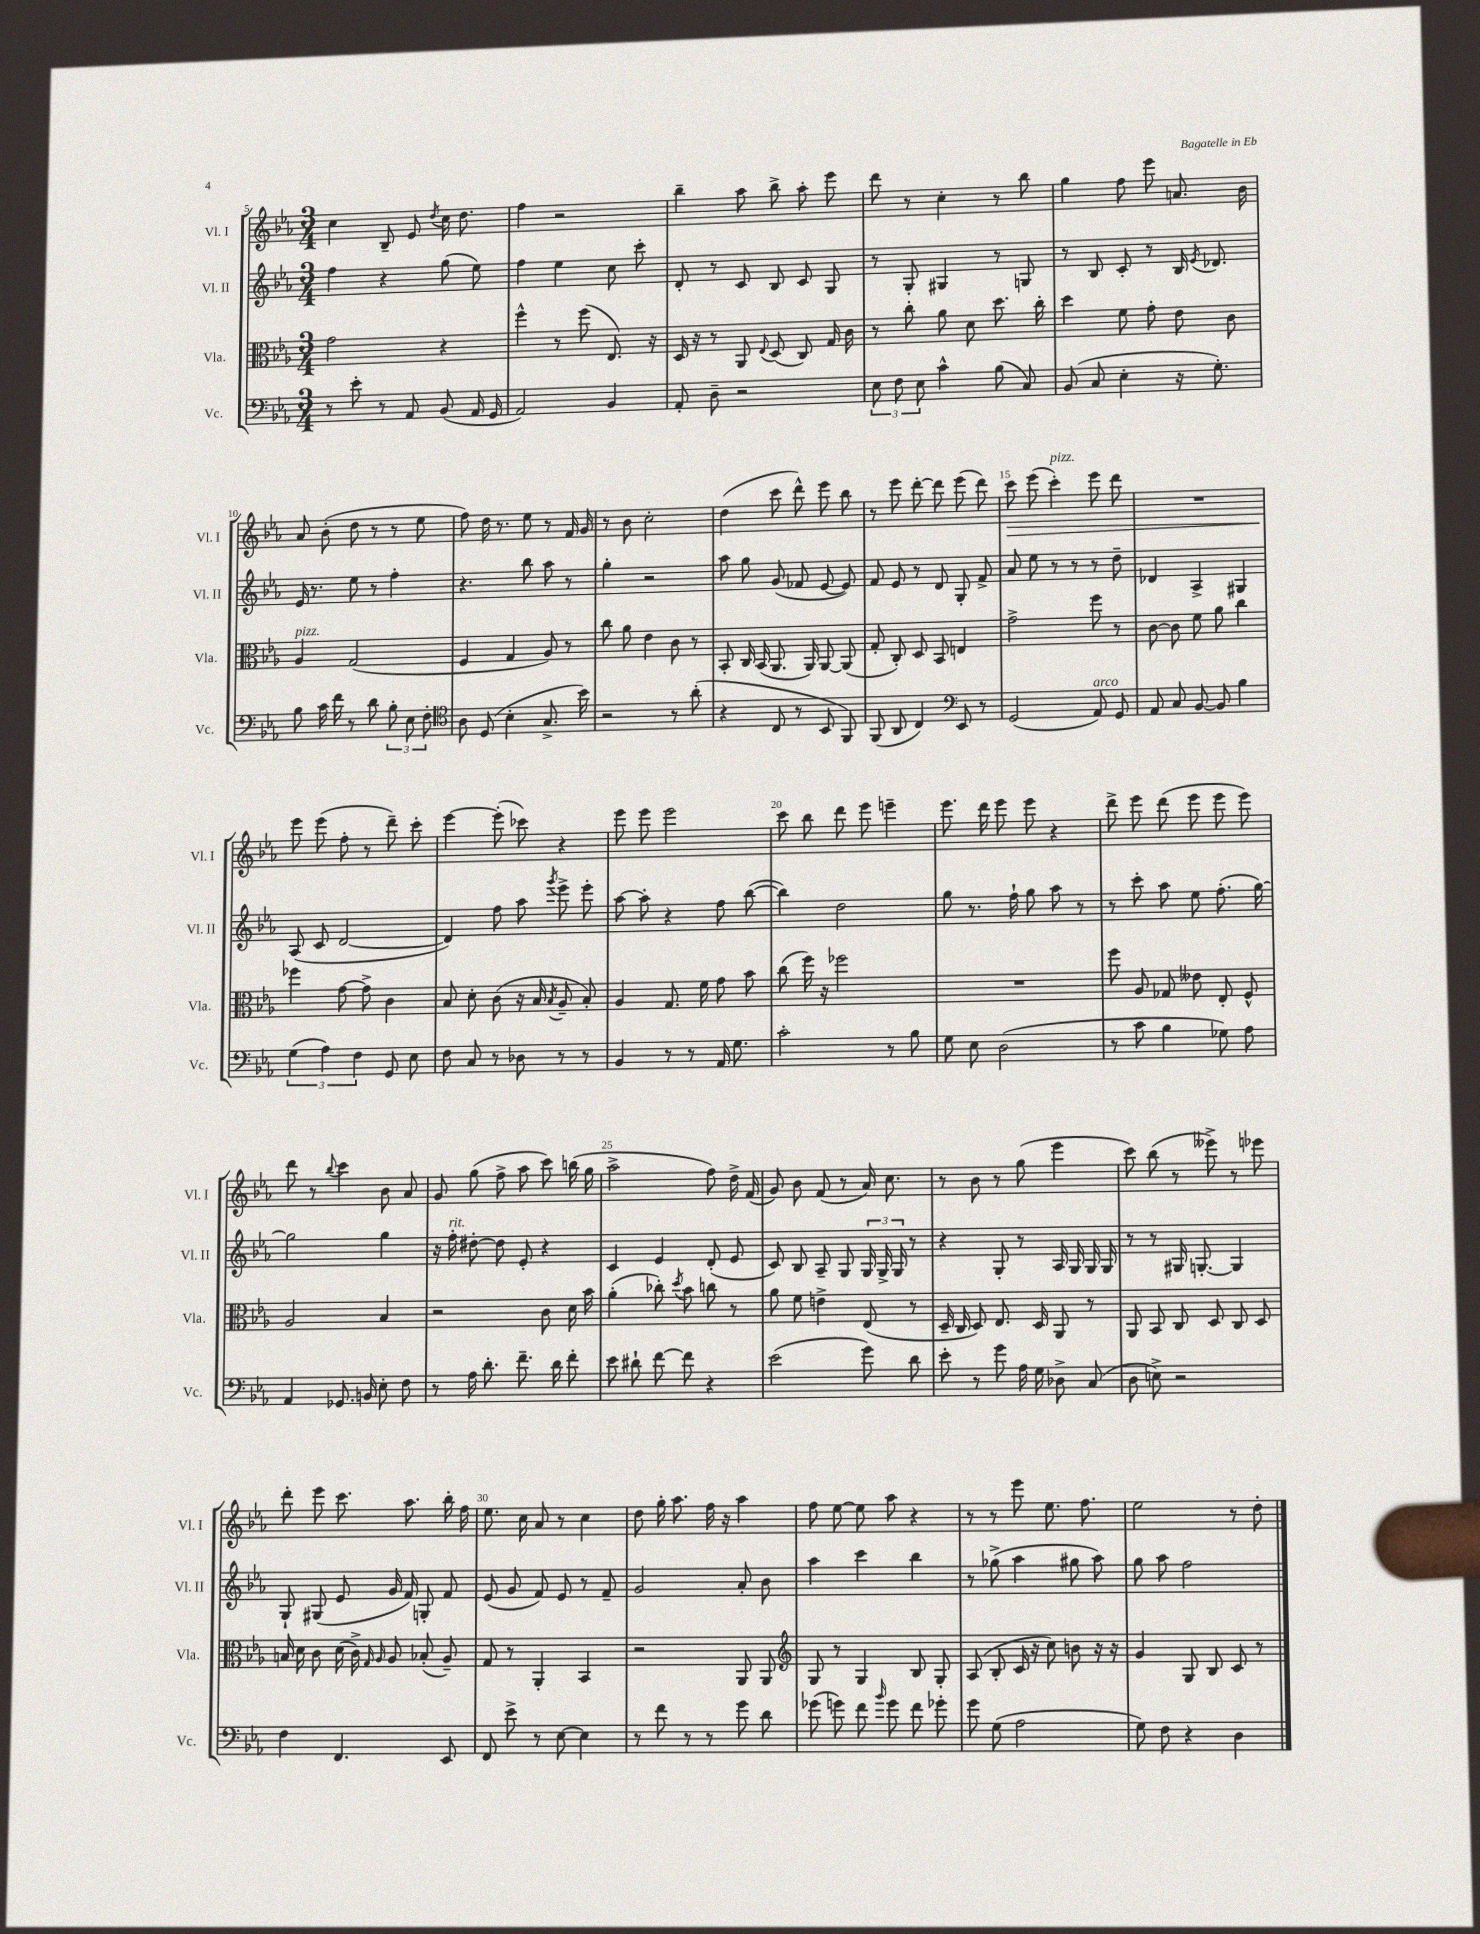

**kern	**kern	**kern	**kern
*staff4	*staff3	*staff2	*staff1
*clefF4	*clefC3	*clefG2	*clefG2
*k[b-e-a-]	*k[b-e-a-]	*k[b-e-a-]	*k[b-e-a-]
*M3/4	*M3/4	*M3/4	*M3/4
8r	2g\	4ff\	4cc\
8e-'\	.	.	.
8r	.	4r	8B-~/
8AA-/	.	.	8e-/
.	.	.	8qdd/
(8BB-/	4r	(8gg\	16cc\
.	.	.	8.dd\
16AA-/	.	8ee-\)	.
16GG/	.	.	.
=	=	=	=
2AA-/)	4ff^^\	4ff\	4ff\
.	8r	4ee-\	2r
.	(8ff\	.	.
4BB-/	8.E-/)	8cc\	.
.	.	8ccc'\	.
.	16r	.	.
=	=	=	=
8AA-'/	16D/	8d'/	4bb-~\
.	16r	.	.
8D~\	8r	8r	.
2r	8AA-/	8c/	8aa-\
.	8qqE-/	.	.
.	(8D/	8B-/	8bb-^\
.	8C/)	8c/	8aa-'\
.	16G/	8G/	8eee-\
.	16c\	.	.
=	=	=	=
12E-\	8r	8r	8ddd\
12F\	.	.	.
.	8cc'\	8G'/	8r
12E-\	.	.	.
4c^^\	8a-\	4G#/	4cc'\
.	8d\	.	.
(8B-\	8.dd\	8r	8r
8C/)	.	8G/	8bb-\
.	16cc'\	.	.
=	=	=	=
(8BB-/	4dd\	8r	4gg\
8C/	.	8B-/	.
4E-'\	8f\	8c'/	8ff\
.	8g'\	8r	8eee-\
16r	8e-\	16B-/	8.a/
.	.	8qe-/	.
8.G'\)	.	8.d-/	.
.	8c\	.	.
.	.	.	16b-\
=	=	=	=
8B-\	4A-/	16e-/	8a-/
.	.	8.r	.
16c\	.	.	(8b-'\
16f\	.	.	.
8r	(2G/	8ee-\	8dd\
8d\	.	8r	8r
12B-'\	.	4ff'\	8r
12E-\	.	.	.
.	.	.	8ee-\
12F'\	.	.	.
=	=	=	=
*clefC4	*	*	*
8A-\	4F/	4.r	8ff\)
(8D/	.	.	16dd\
.	.	.	8.r
4B-'\	4G/	.	.
.	.	8bb-\	8ee-\
8.G^/	8A-/)	8aa-\	8r
.	8r	8r	16f/
16b-\)	.	.	16g/
=	=	=	=
2r	8cc\	4gg'\	8r
.	8a-\	.	8b-\
.	4e-\	2r	2cc'\
8r	8c\	.	.
(8a-'\	8r	.	.
=	=	=	=
4r	8BB-'/	8aa-\	(4dd\
.	16C/	8gg\	.
.	(16BB-/	.	.
8C/	8.AA-/	(8g/	8ccc\
8r	.	8f-/	8ddd^^\)
.	16AA-/)	.	.
8BB-/	[8AA-/	[8e-/	8eee-\
8FF/)	(8AA-/]	8e-/])	8bb-\
=	=	=	=
(8FF/	8G'/	8f/	8r
8AA-/	8C'/)	8e-/	8eee-\
4C/)	8D/	8r	[8ddd'\
.	8BB-/	8d/	8ddd\]
*clefF4	*	*	*
8EE-/	4E/	8G'/	(8eee-\
8r	.	8f^/	8ddd\)
=	=	=	=
(2GG/	2g^\	8a-/	8ccc\
.	.	8ee-\	(8eee-\
.	.	8r	4ccc'\)
.	.	8r	.
8AA-/)	8ff\	8r	8eee-\
8GG/	8r	8dd~\	8ddd\
=	=	=	=
8AA-/	[8c\	4d-/	2.r
8C/	8c\]	.	.
[8BB-/	8f\	4A-^/	.
8BB-/]	8a-\	.	.
4B-\	4cc\	4G#/	.
=	=	=	=
(6G\	4ff-\	(8A-/	8eee-\
.	.	8c/	(8eee-\
6A-\)	.	.	.
.	[8g\	[2d/	8ff'\
6F\	.	.	.
.	8g^\]	.	8r
8GG/	4c\	.	8ddd~\)
8E-\	.	.	8ccc'\
=	=	=	=
8F\	8B-/	4d/])	[4eee-\
8C/	8d'\	.	.
8r	(8c\	8ff\	(8eee-'\]
8D-\	16r	8aa-\	8ccc-\)
.	16B-/	.	.
.	8qB-/	8qggg/	.
8r	8A-~/	8eee-^\	4r
8r	8B-'/)	8eee-'\	.
=	=	=	=
4BB-/	4A-/	[8aa-\	8eee-\
.	.	8aa-'\]	8eee-\
8r	8.G/	4r	2eee-\
8r	.	.	.
.	16f\	.	.
16AA-/	8g\	8ff\	.
8.G\	.	.	.
.	8b-\	([8bb-\	.
=	=	=	=
2c'\	(8cc\	4bb-\])	8ccc\
.	16ff\)	.	8bb-\
.	16r	.	.
.	2ff-\	2dd\	8ddd\
.	.	.	8eee-\
8r	.	.	4eee~\
8B-\	.	.	.
=	=	=	=
8G\	2.r	8gg\	8.eee-\
8E-\	.	8.r	.
.	.	.	16ddd\
(2D\	.	.	8eee-\
.	.	16ff`\	.
.	.	8gg\	8eee-\
.	.	8aa-\	4r
.	.	8r	.
=	=	=	=
8r	8ff\	8r	8ddd^\
8c\	8A-/	8ccc'\	8eee-\
4B-\	8G-/	8aa-\	(8ddd\
.	8e--\	8ee-\	8eee-\
8G-\)	8E-'/	(8.ff'\	8eee-\
8A-\	8F^^/	.	8eee-\)
.	.	[16gg\)	.
=	=	=	=
4AA-/	2A-/	2gg\]	8ddd\
.	.	.	8r
.	.	.	8qqbb-/
8.GG-/	.	.	4ccc\
16BB/	.	.	.
8E-'\	4B-/	4gg\	8b-\
8F\	.	.	8a-/
=	=	=	=
8r	2r	16r	8g/
.	.	16ff'\	.
16A-\	.	[8dd#'\	(8gg\
8.d'\	.	.	.
.	.	8dd#\]	8ff^\
8.f~\	.	8e-'/	8aa-\
.	8c\	4r	8ccc\)
16d\	.	.	.
8f'\	16d\	.	(16bb\
.	16b-\	.	16gg\
=	=	=	=
8e-\	(4a-'\	4c/	2aa-^\
8d#`\	.	.	.
[8f\	8cc-'\)	4e-/	.
.	8qdd/	.	.
8f\]	8b-\	.	.
4r	8cc\	(8d'/	8ff\)
.	8r	8e-/	16dd^\
.	.	.	(16f/
=	=	=	=
(2e-\	8a-\	8c/)	8g/)
.	8f\	8B-/	8b-\
.	4e^\	8A-~/	(8f/
.	.	8G/	8r
8g\)	(8E-/	24G/	16a-/)
.	.	24G^/	.
.	.	.	8.cc\
.	.	24G/	.
8d\	8r	8r	.
=	=	=	=
8e-'\	16D~/	4r	8r
.	16C/	.	.
8r	8D/)	.	8b-\
8g\	8.E-/	8G'/	8r
16A-\	.	8r	(8gg\
16G\	16D/	.	.
8D-^\	8AA-/	16A-/	4eee-\
.	.	16G/	.
(8C/	8r	16G/	.
.	.	16G/	.
=	=	=	=
8D\	8AA-/	8r	8ccc\)
8E^\)	8BB-/	8r	(8bb-\
2r	8C/	16G#/	8r
.	.	[8.G'/	.
.	8D/	.	8eee--^\)
.	8C/	4G/]	8r
.	8D/	.	8eee-\
=	=	=	=
4F\	16B/	8G`/	8ddd'\
.	16d\	.	.
.	8c\	(8G#/	8eee-\
4.FF/	(16d\	8e-/	8.ccc\
.	16c^\)	.	.
.	16qqG/	.	.
.	16qqA-/	.	.
.	8A-/	16g/	.
.	.	16f/)	8.aa-\
.	(8B-'/	8G'/	.
8EE-/	8A-~/)	8f/	16bb-'\
.	.	.	16ff\
=	=	=	=
8FF/	8G/	(8e-/	8.ee-\
8e-^\	8r	8g/	.
.	.	.	16cc\
8r	4AA-'/	8f/)	8a-/
[8E-\	.	8e-/	8r
4E-\]	4BB-/	8r	4cc\
.	.	8f~/	.
=	=	=	=
8r	2r	2g/	8dd\
8f\	.	.	16gg'\
.	.	.	8.aa-\
8r	.	.	.
8r	.	.	16ff\
.	.	.	16r
8g\	8AA-/	8a-'/	4aa-\
8d\	8AA-/	8b-\	.
=	=	=	=
*	*clefG2	*	*
(8g-\	8G/	4aa-\	8ff\
8g\)	8r	.	[8ee-\
8f\	4G/	4ccc\	8ee-\]
16qqb-/	.	.	.
8g\	.	.	8aa-\
8f\	8B-/	4bb-\	4r
8g-'\	8G'/	.	.
=	=	=	=
8g\	(8A-/	8r	8r
(8G\	8B-'/	(8gg-^\	8r
2A-\	16c/	4aa-\	8eee-\
.	16r	.	.
.	8cc\)	.	8.ee-\
.	8b\	8gg#\	.
.	.	.	8.ff\
.	16r	8aa-\)	.
.	16r	.	.
=	=	=	=
8G\)	4g/	8gg\	2ee-\
8F\	.	8aa-\	.
4r	8G/	2ff\	.
.	8B-/	.	.
4D\	8c/	.	8r
.	8r	.	8dd'\
==	==	==	==
*-	*-	*-	*-
